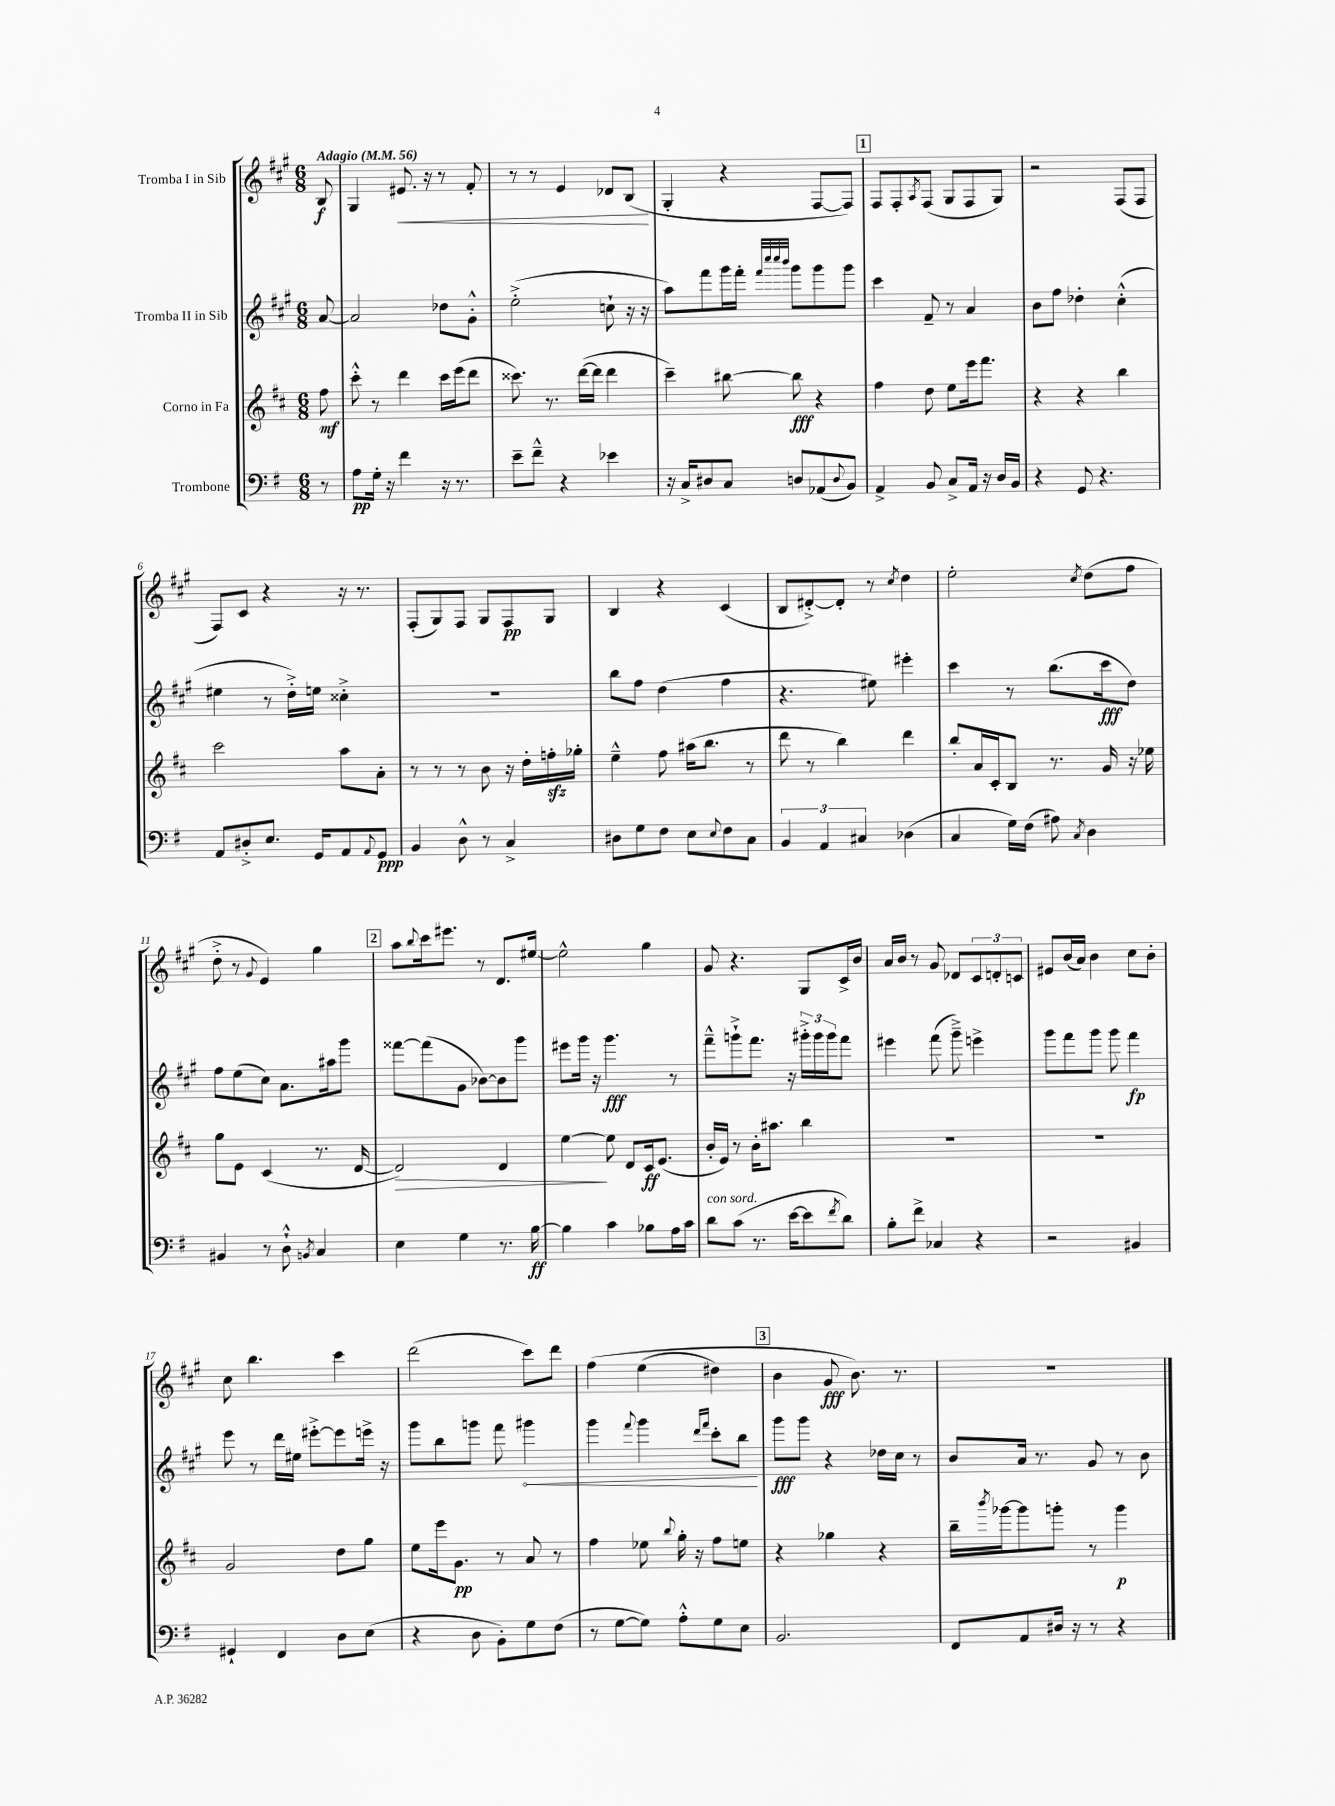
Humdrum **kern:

**kern	**dynam	**kern	**dynam	**kern	**dynam	**kern	**dynam
*part4	*part4	*part3	*part3	*part2	*part2	*part1	*part1
*staff4	*staff4	*staff3	*staff3	*staff2	*staff2	*staff1	*staff1
*I"Trombone	*	*I"Corno in Fa	*	*I"Tromba II in Sib	*	*I"Tromba I in Sib	*
*clefF4	*	*clefG2	*	*clefG2	*	*clefG2	*
*k[f#]	*	*k[f#c#]	*	*k[f#c#g#]	*	*k[f#c#g#]	*
*M6/8	*	*M6/8	*	*M6/8	*	*M6/8	*
*MM56	*	*MM56	*	*MM56	*	*MM56	*
=	=	=	=	=	=	=	=
!	!	!	!	!	!	!LO:TX:a:B:t=Adagio	!
8r	.	8ff#\	mf	[8a/	.	8B/	f
=1	=1	=1	=1	=1	=1	=1	=1
8A\L	pp	8ccc#'^^\	.	2a/]	.	4G#/	.
16G'\Jk	.	8r	.	.	.	.	.
16r	.	.	.	.	.	.	.
!	!	!	!	!	!	!	!LO:HP:b
4f#\	.	4ddd\	.	.	.	8.e#X/	<
.	.	.	.	.	.	16r	.
16r	.	16ccc#\LL	.	8dd-X\L	.	8r	.
8.r	.	(16eee\J	.	.	.	.	.
.	.	8ddd\J	.	8g#'^^\J	.	8f#'/	.
=2	=2	=2	=2	=2	=2	=2	=2
8e~\L	.	8.ccc##X\)	.	(2ee'^\	.	8r	.
8f#~^^\J	.	.	.	.	.	8r	.
.	.	8.r	.	.	.	.	.
4r	.	.	.	.	.	4e/	.
.	.	([16ddd\LL	.	.	.	.	.
.	.	16ddd\JJ]	.	.	.	.	.
4e-X\	.	4ddd\	.	8ccn`\	.	8d-X/L	.
.	.	.	.	16r	.	(8B/J	.
.	.	.	.	16r	.	.	.
.	.	.	.	.	.	.	[
=3	=3	=3	=3	=3	=3	=3	=3
16r	.	4ccc#~\)	.	8aa\L)	.	4G#'/	.
16C^/KL	.	.	.	.	.	.	.
8D#X/	.	.	.	8fff#\	.	.	.
8C/J	.	[8bb#X\	.	16ggg#\L	.	4r	.
.	.	.	.	16fff#'\JJ	.	.	.
.	.	.	.	32qqfff#/LLL	.	.	.
.	.	.	.	32qqcccc#/	.	.	.
.	.	.	.	32qqcccc#/	.	.	.
.	.	.	.	32qqbbb/JJJ	.	.	.
8Dn/L	.	8bb#\]	fff	8ggg#\L	.	.	.
(8AA-X/	.	4r	.	8ggg#\	.	[8F#/L	.
8qqD/	.	.	.	.	.	.	.
8BB/J)	.	.	.	8ggg#\J	.	8F#/J])	.
!!LO:REH:place=s1:t=1
=4	=4	=4	=4	=4	=4	=4	=4
4AA^/	.	4ff#\	.	4ccc#\	.	8F#/L	.
.	.	.	.	.	.	8F#'/	.
.	.	.	.	.	.	8qA/	.
8BB/	.	8dd\	.	8f#~/	.	(8F#/J	.
8C^/L	.	8ee\L	.	8r	.	8G#/L	.
16AA/Jk	.	16eee\k	.	4a/	.	8F#/	.
16r	.	8.fff#\J	.	.	.	.	.
16D/LL	.	.	.	.	.	8G#/J)	.
16BB/JJ	.	.	.	.	.	.	.
=5	=5	=5	=5	=5	=5	=5	=5
4r	.	4r	.	8b\L	.	2r	.
.	.	.	.	8ff#\J	.	.	.
8GG/	.	4r	.	4dd-X'\	.	.	.
4.r	.	.	.	.	.	.	.
.	.	4bb\	.	(4cc#'^^\	.	(8F#/L	.
.	.	.	.	.	.	8F#/J	.
!!LO:LB:g=z
=6	=6	=6	=6	=6	=6	=6	=6
8AA/L	.	2ccc#\	.	4ee#X\	.	8F#/L)	.
8D#X'^/	.	.	.	.	.	8c#/J	.
8.E/J	.	.	.	8r	.	4r	.
.	.	.	.	16dd'^\LL)	.	.	.
16GG/KL	.	.	.	16een\JJ	.	.	.
8AA/	.	8aa\L	.	4cc##X'^\	.	16r	.
.	.	.	.	.	.	8.r	.
8qqAA/	.	.	.	.	.	.	.
8GG/J	ppp	8a'\J	.	.	.	.	.
=7	=7	=7	=7	=7	=7	=7	=7
4BB/	.	8r	.	2.r	.	(8F#'/L	.
.	.	8r	.	.	.	8G#/)	.
8D^^\	.	8r	.	.	.	8F#/J	.
8r	.	8b\	.	.	.	8G#/L	.
4C^/	.	16r	.	.	.	8F#/	pp
.	.	16dd'\LL	.	.	.	.	.
.	.	16ffnzz'\	.	.	.	8G#/J	.
.	.	16gg-X'\JJ	.	.	.	.	.
=8	=8	=8	=8	=8	=8	=8	=8
8D#X\L	.	4ee~^^\	.	8bb\L	.	4B/	.
8G\	.	.	.	8ff#\J	.	.	.
8F#\J	.	8ff#\	.	(4dd\	.	4r	.
8E\L	.	(16aa#X\KL	.	.	.	.	.
.	.	8.bb\J	.	.	.	.	.
8qqE/	.	.	.	.	.	.	.
8F#\	.	.	.	4ff#\	.	(4c#/	.
8C\J	.	8r	.	.	.	.	.
=9	=9	=9	=9	=9	=9	=9	=9
6BB/	.	8ddd\	.	4.r	.	8B/L	.
.	.	8r	.	.	.	[8d#X'^/)	.
6AA/	.	.	.	.	.	.	.
.	.	4bb\)	.	.	.	8d#'/J]	.
6C#X/	.	.	.	.	.	.	.
.	.	.	.	8ee#X\)	.	8r	.
.	.	.	.	.	.	8qcc#/	.
(4D-X\	.	4ddd\	.	4eee#X'\	.	4dd\	.
=10	=10	=10	=10	=10	=10	=10	=10
4C/	.	8bb'/L	.	4ccc#\	.	2ee'\	.
.	.	16a/L	.	.	.	.	.
.	.	16c#'/J	.	.	.	.	.
16G\LL)	.	8B/J	.	8r	.	.	.
(16F#\JJ	.	.	.	.	.	.	.
8A#X\)	.	8.r	.	(8.bb\L	.	.	.
8qC/	.	.	.	.	.	8qcc#/	.
4D\	.	.	.	.	.	(8dd\L	.
.	.	16g/	.	16ccc#\k	fff	.	.
.	.	16r	.	8dd\J)	.	8ff#\J	.
.	.	16ee-X\	.	.	.	.	.
!!LO:LB:g=z
=11	=11	=11	=11	=11	=11	=11	=11
4BB#X/	.	8gg\L	.	8ff#\L	.	8dd'^\	.
.	.	8e\J	.	(8ee\	.	8r	.
.	.	.	.	.	.	8qqg#/	.
8r	.	(4c#/	.	8cc#\J)	.	4e/)	.
8D`^^\	.	.	.	8.a\L	.	.	.
8qBBn/	.	.	.	.	.	.	.
4C/	.	8.r	.	.	.	4gg#\	.
.	.	.	.	16aa#X\k	.	.	.
.	.	.	.	8ggg#\J	.	.	.
.	.	[16d/	.	.	.	.	.
!!LO:REH:place=s1:t=2
=12	=12	=12	=12	=12	=12	=12	=12
!	!	!	!LO:HP:b	!	!	!	!
4E\	.	2d/])	>	[8fff##X\L	.	8aa\L	.
.	.	.	.	.	.	8qqbb/	.
.	.	.	.	(8fff##\]	.	16ccc#\k	.
.	.	.	.	.	.	8.eee#X\J	.
4G\	.	.	.	8g#\J	.	.	.
.	.	.	.	[8b-X\L)	.	8r	.
8.r	.	4d/	.	8b-\]	.	8.d/L	.
.	.	.	.	8ggg#\J	.	.	.
[16B\	ff	.	.	.	.	[16ee#X/Jk	.
=13	=13	=13	=13	=13	=13	=13	=13
4B\]	.	[4ee\	.	8eee#X\L	.	2ee#^^\]	.
.	.	.	.	16ggg#\Jk	.	.	.
.	.	.	.	16r	.	.	.
4c\	.	8ee\]	]	4.ggg#\	fff	.	.
.	.	8d/L	.	.	.	.	.
8B-X\L	.	16c#/k	ff	.	.	4gg#\	.
.	.	(8.e/J	.	.	.	.	.
16A\L	.	.	.	8r	.	.	.
16c\JJ	.	.	.	.	.	.	.
=14	=14	=14	=14	=14	=14	=14	=14
!LO:TX:a:i:t=con sord.	!	!	!	!	!	!	!
8d\L	.	16b'/LL	.	8fff#~^^\L	.	8g#/	.
.	.	16e/JJ)	.	.	.	.	.
(8c\J	.	8r	.	8gggn`^\	.	4.r	.
8.r	.	16b'\KL	.	8.fff#\J	.	.	.
.	.	8.aa#X\J	.	.	.	.	.
[16e\KL	.	.	.	16r	.	.	.
8e\]	.	4bb\	.	24ggg#X'^\LL	.	8G#/L	.
.	.	.	.	24ggg#\	.	.	.
.	.	.	.	24ggg#\J	.	.	.
8qf#/	.	.	.	.	.	.	.
8d\J)	.	.	.	8fff#\J	.	16c#^/L	.
.	.	.	.	.	.	16b/JJ	.
=15	=15	=15	=15	=15	=15	=15	=15
8B'\L	.	2.r	.	4eee#X\	.	16a/LL	.
.	.	.	.	.	.	16b/JJ	.
8f#^\J	.	.	.	.	.	8r	.
4C-X/	.	.	.	(8fff#\	.	8g#/	.
.	.	.	.	8ggg#~^\)	.	8d-X/L	.
4r	.	.	.	4eeen^\	.	12c#/	.
.	.	.	.	.	.	12dn'/	.
.	.	.	.	.	.	12cn/J	.
=16	=16	=16	=16	=16	=16	=16	=16
2r	.	2.r	.	8ggg#\L	.	8e#X/L	.
.	.	.	.	8fff#\	.	(16b/L	.
.	.	.	.	.	.	16a/JJ)	.
.	.	.	.	8ggg#\J	.	4b\	.
.	.	.	.	8ggg#\	.	.	.
4BB#X/	.	.	.	4fff#\	fp	8cc#\L	.
.	.	.	.	.	.	8b'\J	.
!!LO:LB:g=z
=17	=17	=17	=17	=17	=17	=17	=17
4GG#X`/	.	2g/	.	8eee\	.	8cc#\	.
.	.	.	.	8r	.	4.bb\	.
4FF#/	.	.	.	16ddd\LL	.	.	.
.	.	.	.	16ee#X\JJ	.	.	.
.	.	.	.	[8eee#X'^\L	.	.	.
8D\L	.	8dd\L	.	8eee#\]	.	4ccc#\	.
(8E\J	.	8gg\J	.	16eeen^\Jk	.	.	.
.	.	.	.	16r	.	.	.
=18	=18	=18	=18	=18	=18	=18	=18
4r	.	8ee\L	.	8ggg#\L	.	(2ddd\	.
.	.	16eee\k	.	8bb\	.	.	.
.	.	8.g\J	pp	.	.	.	.
8D\	.	.	.	8gggn\J	.	.	.
8BB'\L)	.	8r	.	8fff#\	.	.	.
!	!	!	!	!	!LO:HP:b	!	!
8G\	.	8a/	.	4ggg#X\	<	8ccc#\L)	.
(8F#\J	.	8r	.	.	.	8ddd\J	.
=19	=19	=19	=19	=19	=19	=19	=19
8r	.	4ff#\	.	4ggg#\	.	(4ff#\	.
[8G\L	.	.	.	.	.	.	.
.	.	.	.	8qqfff#/	.	.	.
8G\J])	.	8ee-X\	.	4ggg#\	.	(4ee\	.
.	.	8qqbb/	.	.	.	.	.
8A'^^\L	.	16gg'\	.	.	.	.	.
.	.	16r	.	.	.	.	.
.	.	.	.	16qqddd/LL	.	.	.
.	.	.	.	16qqfff#/JJ	.	.	.
8G\	.	8ff#\L	.	8ccc#'\L	.	4dd#X\)	.
8E\J	.	8een\J	.	8bb\J	.	.	.
.	.	.	.	.	[	.	.
!!LO:REH:place=s1:t=3
=20	=20	=20	=20	=20	=20	=20	=20
2.BB/	.	4r	.	8ggg#\L	fff	4b\	.
.	.	.	.	8ggg#\J	.	.	.
.	.	4gg-X\	.	4r	.	8g#/	fff
.	.	.	.	.	.	8.b\)	.
.	.	4r	.	16dd-X\LL	.	.	.
.	.	.	.	16cc#\JJ	.	8.r	.
.	.	.	.	8r	.	.	.
=21	=21	=21	=21	=21	=21	=21	=21
8FF#/L	.	16bb~\LL	.	8b/L	.	2.r	.
.	.	8qbbb/	.	.	.	.	.
.	.	[16ggg-X\J	.	.	.	.	.
8AA/	.	8ggg-\]	.	16a/Jk	.	.	.
.	.	.	.	8.r	.	.	.
16D#X/Jk	.	8gggn'\J	.	.	.	.	.
16r	.	.	.	.	.	.	.
8r	.	8r	.	8g#/	.	.	.
4r	.	4ggg\	p	8r	.	.	.
.	.	.	.	8b\	.	.	.
==	==	==	==	==	==	==	==
*-	*-	*-	*-	*-	*-	*-	*-
